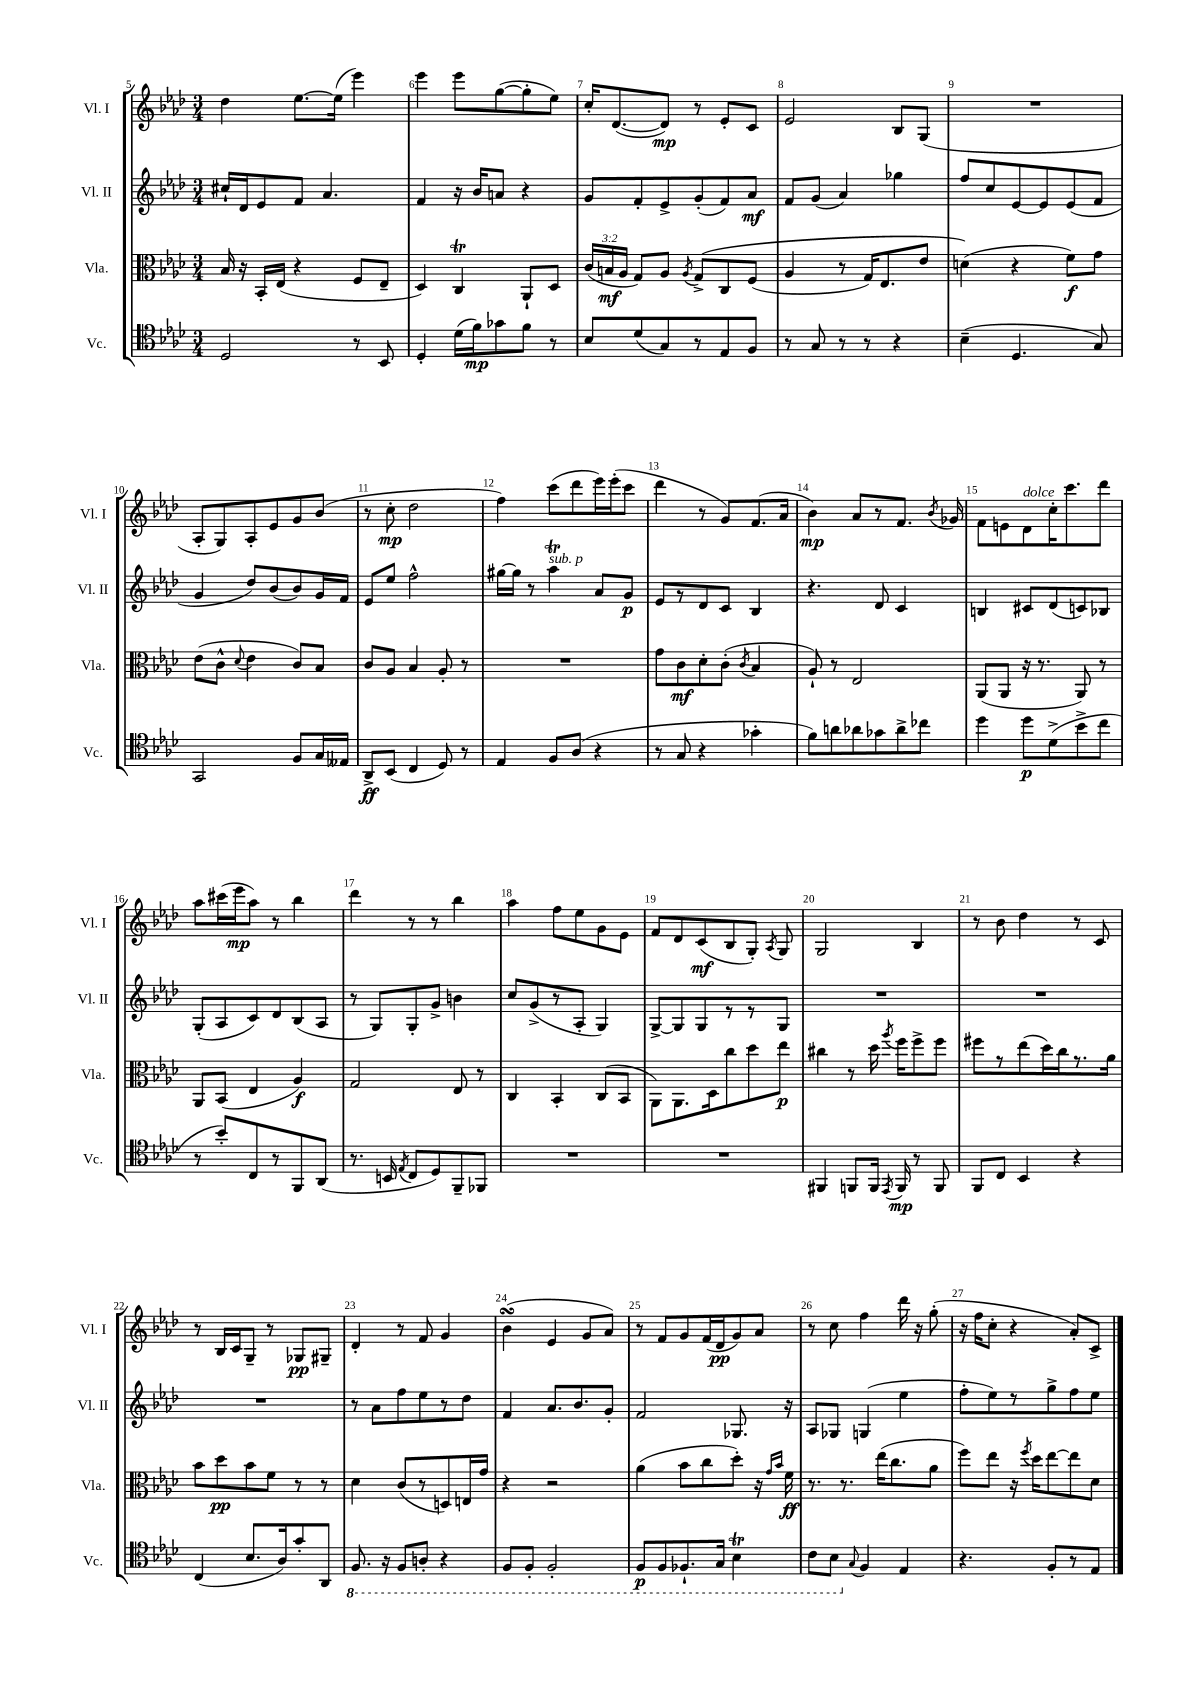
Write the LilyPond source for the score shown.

<<
\new StaffGroup <<
\new Staff = "s0" \with { instrumentName = "Vl. I" shortInstrumentName = "Vl. I" } {
    \clef treble \key aes \major \numericTimeSignature \time 3/4
    \autoBeamOff des''4 ees''8.[~ ees''16]( ees'''4) |
    ees'''4 ees'''8[ g''8~( g''8-. ees''8]) |
    c''16[-. des'8.~( des'8]\mp) r8 ees'8[-. c'8] |
    ees'2 bes8[ g8]( |
    R2. |
    aes8[-. g8) aes8-. ees'8 g'8 bes'8]( |
    r8 c''8-.\mp des''2 |
    f''4) c'''8[( des'''8 ees'''16) ees'''16-.( c'''8] |
    des'''4 r8 g'8[) f'8.( aes'16] |
    bes'4\mp) aes'8[ r8 f'8.] \acciaccatura { bes'8 } ges'16 |
    f'8[ e'8 des'8^\markup { \italic "dolce" } c''16-. c'''8. des'''8] |
    aes''8[ cis'''16( ees'''16\mp aes''8]) r8 bes''4 |
    des'''4 r8 r8 bes''4 |
    aes''4 f''8[ ees''8 g'8 ees'8] |
    f'8[ des'8 c'8\mf( bes8 g8]-.) \acciaccatura { aes8 } g8 |
    g2 bes4 |
    r8 bes'8 des''4 r8 c'8 |
    r8 bes16[ c'16 g8]-- r8 ges8[\pp gis8]-- |
    des'4-. r8 f'8 g'4 |
    bes'4\turn( ees'4 g'8[ aes'8]) |
    r8 f'8[ g'8 f'16( des'16\pp g'8) aes'8] |
    r8 c''8 f''4 des'''16 r16 g''8-.( |
    r16 f''16[ c''8]-. r4 aes'8[-.) c'8]-> \bar "|." |
}
\new Staff = "s1" \with { instrumentName = "Vl. II" shortInstrumentName = "Vl. II" } {
    \clef treble \key aes \major \numericTimeSignature \time 3/4
    \autoBeamOff cis''16[-! des'16 ees'8 f'8] aes'4. |
    f'4 r16 bes'16[ a'8] r4 |
    g'8[ f'8-. ees'8-> g'8-.( f'8) aes'8]\mf |
    f'8[ g'8]( aes'4) ges''4 |
    f''8[ c''8 ees'8~ ees'8 ees'8( f'8] |
    g'4 des''8[) bes'8( bes'8) g'16 f'16] |
    ees'8[ ees''8] f''2-^ |
    gis''16[~ gis''16] r8 aes''4\trill^\markup { \italic "sub. p" } aes'8[ g'8]\p |
    ees'8[ r8 des'8 c'8] bes4 |
    r4. des'8 c'4 |
    b4 cis'8[ des'8( c'8) bes8] |
    g8[-.( aes8 c'8) des'8 bes8( aes8] |
    r8 g8[) g8-. g'8]-> b'4 |
    c''8[ g'8->( r8 aes8]-. g4) |
    g8[~-> g8 g8 r8 r8 g8] |
    R2. |
    R2. |
    R2. |
    r8 aes'8[ f''8 ees''8 r8 des''8] |
    f'4 aes'8.[ bes'8. g'8]-. |
    f'2 ges8. r16 |
    aes8[ ges8] g4( ees''4 |
    f''8[-. ees''8) r8 g''8-> f''8 ees''8] \bar "|." |
}
\new Staff = "s2" \with { instrumentName = "Vla." shortInstrumentName = "Vla." } {
    \clef alto \key aes \major \numericTimeSignature \time 3/4 \override Staff.TupletNumber.text = #tuplet-number::calc-fraction-text
    \autoBeamOff bes16 r16 bes,16[-. ees16]( r4 f8[ ees8]-- |
    des4) c4\trill aes,8[-! des8] |
    \tuplet 3/2 { c'16[( b16\mf aes16] } g8[) aes8] \acciaccatura { aes8 } g8[->\( c8 f8]( |
    aes4 r8 g16[) ees8. ees'8] |
    d'4(\) r4 f'8[\f) g'8] |
    ees'8[( c'8]-^ \appoggiatura { des'8 } ees'4 c'8[) bes8] |
    c'8[ aes8] bes4 aes8-. r8 |
    R2. |
    g'8[ c'8\mf des'8-. c'8]-.( \acciaccatura { c'8 } bes4 |
    aes8-!) r8 ees2 |
    aes,8[( aes,8] r16 r8. aes,8) r8 |
    aes,8[ bes,8]( ees4 aes4\f) |
    g2 ees8 r8 |
    c4 bes,4-. c8[( bes,8] |
    aes,8[) aes,8. des16 c''8 des''8 ees''8]\p |
    cis''4 r8 des''16 \acciaccatura { aes''8 } f''16[ f''8-> f''8] |
    fis''8[ r8 ees''8( des''16) c''16 r8. aes'16] |
    bes'8[ des''8\pp bes'8 f'8] r8 r8 |
    des'4 c'8[( r8 d8) e16 g'16] |
    r4 r2 |
    aes'4( bes'8[ c''8 des''8]-.) r16 \grace { g'16[ bes'16] } f'16\ff |
    r8. r8. ees''16[( c''8. aes'8] |
    f''8[) ees''8] r16 \acciaccatura { f''8 } des''16[ ees''8~ ees''8 des'8] \bar "|." |
}
\new Staff = "s3" \with { instrumentName = "Vc." shortInstrumentName = "Vc." } {
    \clef tenor \key aes \major \numericTimeSignature \time 3/4
    \autoBeamOff des2 r8 bes,8 |
    des4-. des'16[( f'16\mp) ges'8 f'8] r8 |
    bes8[ des'8( g8) r8 ees8 f8] |
    r8 g8 r8 r8 r4 |
    bes4--( des4. g8) |
    g,2 f8[ g16 eeses16] |
    aes,8[->\ff bes,8]( c4 des8) r8 |
    ees4 f8[ aes8]( r4 |
    r8 g8 r4 ges'4-. |
    f'8[) a'8 aes'8 ges'8 aes'8-> ces''8] |
    des''4 des''8[\p des'8->( bes'8-> c''8] |
    r8 bes'8[-.) c8 r8 f,8 aes,8]( |
    r8. b,16 \acciaccatura { ees8 } c8[ des8) f,8-- fes,8] |
    R2. |
    R2. |
    fis,4 f,8[ f,16] \acciaccatura { ees,8 } f,16\mp r8 f,8 |
    f,8[ c8] bes,4 r4 |
    c4( bes8.[ aes16) g'8-. aes,8] |
    \ottava #-1 f,8. r16 f,8[ a,8]-. r4 |
    f,8[ f,8]-. f,2-. |
    f,8[\p f,8 fes,8.-! g,16] bes,4\trill |
    c8[ bes,8] \ottava #0 \appoggiatura { g8 } f4 ees4 |
    r4. f8[-. r8 ees8] \bar "|." |
}
>>
>>
\layout { \context { \Score currentBarNumber = #5 \override BarNumber.break-visibility = ##(#f #t #t) barNumberVisibility = #all-bar-numbers-visible } }
